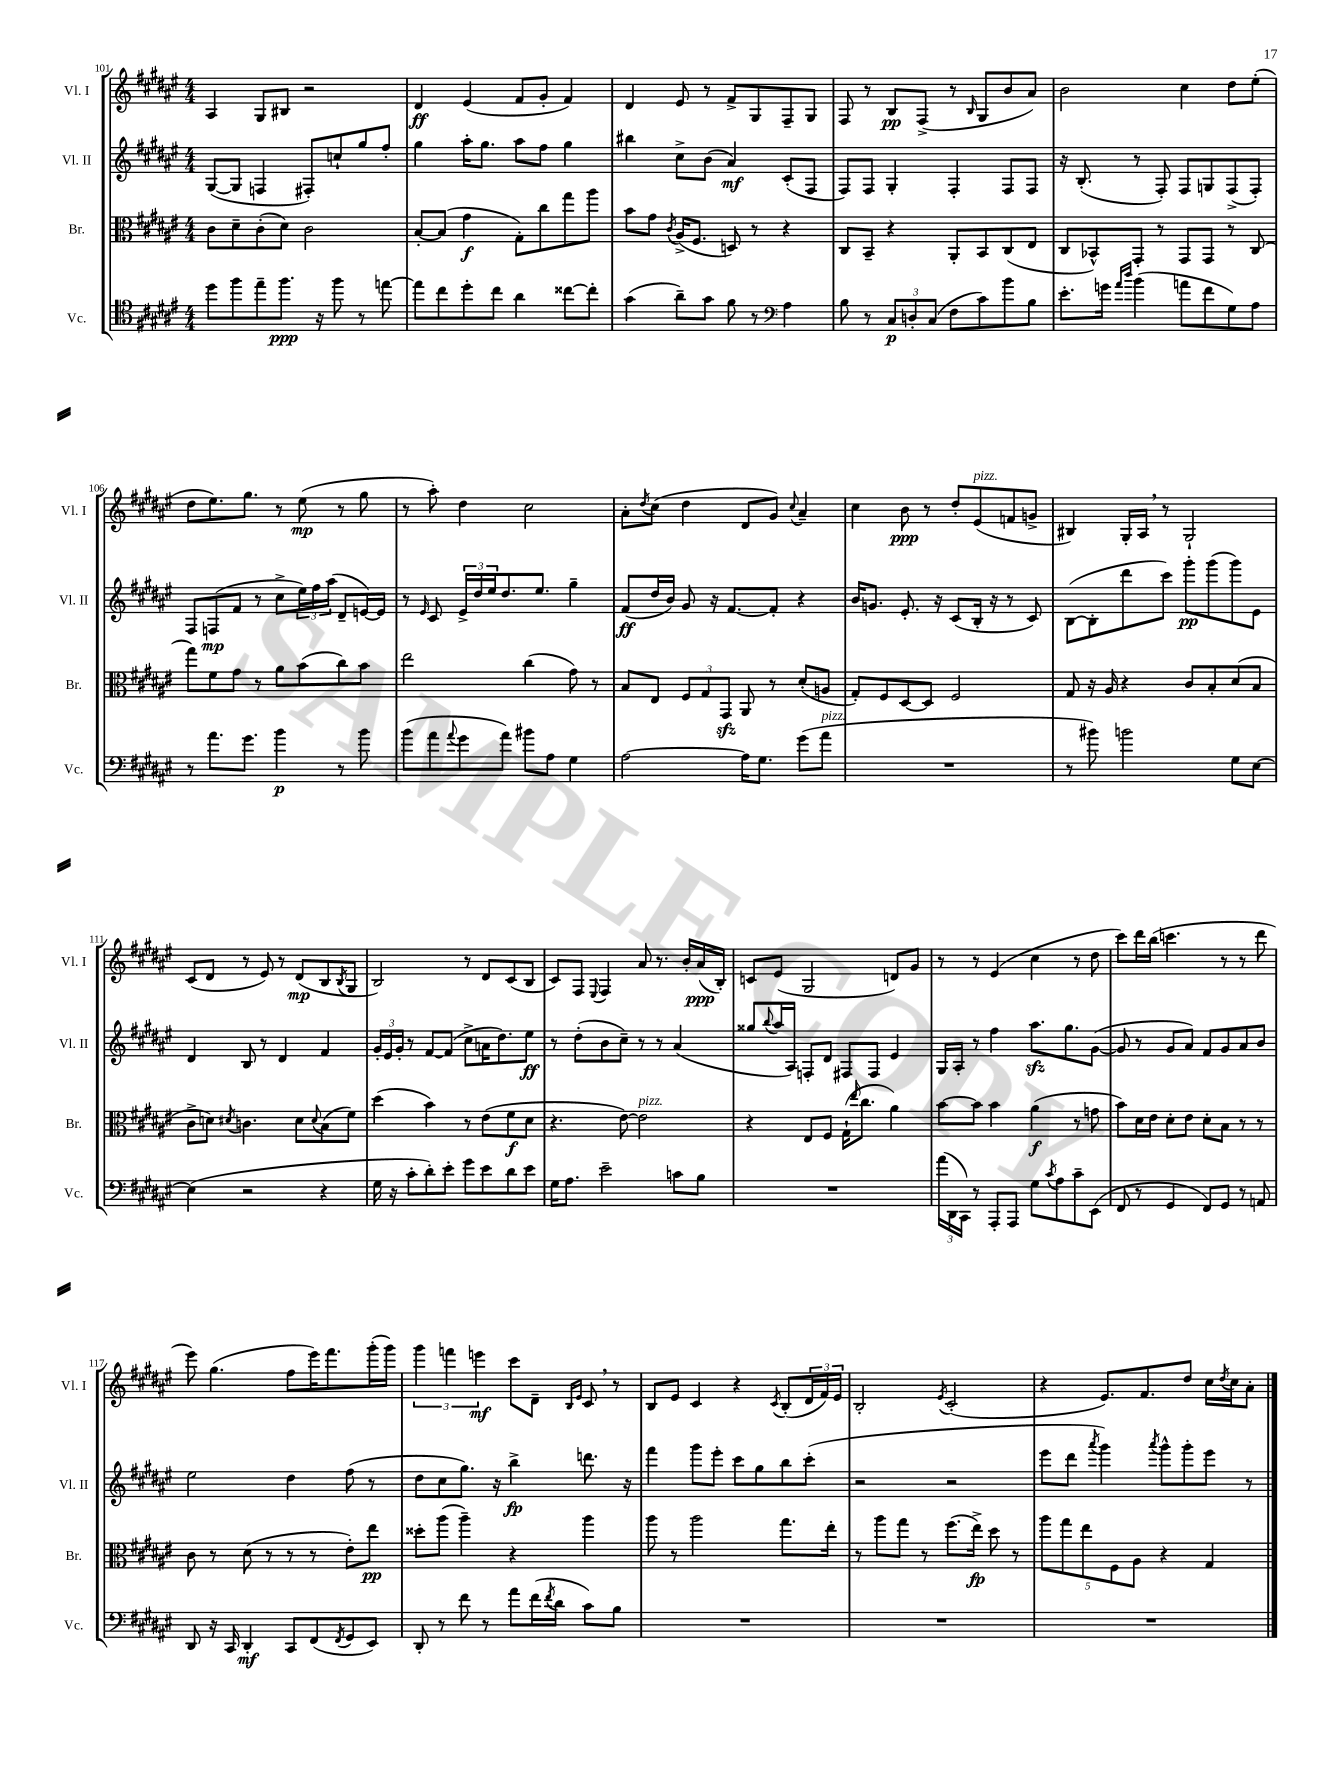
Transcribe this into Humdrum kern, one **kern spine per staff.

**kern	**kern	**kern	**kern
*staff4	*staff3	*staff2	*staff1
*clefC4	*clefC3	*clefG2	*clefG2
*k[f#c#g#d#a#e#]	*k[f#c#g#d#a#e#]	*k[f#c#g#d#a#e#]	*k[f#c#g#d#a#e#]
*M4/4	*M4/4	*M4/4	*M4/4
8dd#\L	8c#\L	([8G#/L	4A#/
8ff#\	8d#~\	8G#/]J	.
8ee#~\	(8c#'\	4F/	8G#/L
8.ff#\J	8d#\J)	.	8B#/J
.	2c#\	8F#'/L)	2r
16r	.	.	.
8ff#\	.	8cc`/	.
8r	.	8gg#/	.
[8ee\	.	8ff#'/J	.
=	=	=	=
8ee\]L	[8B'/L	4gg#\	4d#/
8cc#\	(8B/]J	.	.
8dd#'\	4g#\	16aa#'\LK	(4e#/
.	.	8.gg#\J	.
8cc#\J	.	.	.
4a#\	8G#'\L)	8aa#\L	8f#/L
.	8cc#\	8ff#\J	8g#'/J
[8cc##\L	8gg#\	4gg#\	4f#/)
8cc##'\]J	8aa#\J	.	.
=	=	=	=
(4g#\	8b\L	4bb#\	4d#/
.	8g#\J	.	.
.	8qc#/	.	.
8a#~\L)	(16A#^/LK	8cc#^\L	8e#/
.	8.F#/J	.	.
8g#\J	.	(8b\J	8r
8f#\	8D/)	4a#/)	8f#^/L
8r	8r	.	8G#/
*clefF4	*	*	*
4A#\	4r	(8c#'/L	8F#~/
.	.	8F#/J	8G#/J
=	=	=	=
8B\	8C#/L	8F#/L)	8F#/
8r	8BB~/J	8F#/J	8r
12C#/L	4r	4G#'/	8B/L
12D'/	.	.	.
.	.	.	(8F#^/J
(12C#/J	.	.	.
8F#\L	8AA#'/L	4F#'/	8r
.	.	.	16qqB/
8c#\)	8BB/	.	8G#/L
8b\	(8C#/	8F#/L	8b/
8B\J	8E#/J	8F#/J	8a#/J)
=	=	=	=
8.e#'\L	8C#/L	16r	2b\
.	.	(8.B'/	.
.	8BB-^^/)	.	.
16g\Jk	.	.	.
16qqa#/LL	.	.	.
16qqdd#/JJ	.	.	.
(4b\	8GG#'/J	8r	.
.	8r	8F#'/)	.
8a\L	8GG#/L	8F#/L	4cc#\
8f#\	8GG#/J	8G/	.
8G#\)	8r	(8F#^/	8dd#\L
8A#\J	(8C#/	8F#'/J)	(8ee#'\J
=	=	=	=
8r	8gg#\L)	8F#/L	8dd#\L
8.a#\L	8f#\	(8F/	8.ee#\)
.	8g#\J	8f#/J	.
8.g#\J	.	.	8.gg#\J
.	8r	8r	.
4b\	8a#\L	8cc#^\L	8r
.	(8b\	24ee#\L)	(8ee#\
.	.	24ff#\	.
.	.	(24aa#\JJ	.
8r	8cc#\)	8d#~/L	8r
8b\	8b\J	[16e/L)	8gg#\
.	.	16e/]JJ	.
=	=	=	=
(8b\L	2ee#\	8r	8r
.	.	16qqe#/	.
8a#\	.	8c#/	8aa#'\)
8qqa#/	.	.	.
8g#\	.	24e#^/LL	4dd#\
.	.	24dd#/	.
.	.	24ee#/J	.
8a#\J)	.	8.dd#/	.
8b#\L	(4cc#\	.	2cc#\
.	.	8.ee#/J	.
8A#\J	.	.	.
4G#\	8g#\)	4gg#~\	.
.	8r	.	.
=	=	=	=
[2A#\	8B/L	(8f#/L	8a#'\L
.	.	.	8qdd#/
.	8E#/J	16dd#/L	(8cc#\J
.	.	16b/JJ)	.
.	12F#/L	8g#/	4dd#\
.	12G#/	.	.
.	.	16r	.
.	12GG#/J	.	.
.	.	[8.f#/L	.
16A#\]LK	8AA#/	.	8d#/L
8.G#\J	.	.	.
.	8r	8f#'/]J	8g#/J)
.	.	.	8qqcc#/
(8g#\L	(8d#'/L	4r	4a#~/
8a#\J	8A/J	.	.
=	=	=	=
1r	8G#'/L)	16b/LK	4cc#\
.	.	8.g/J	.
.	8F#/	.	.
.	[8D#/	8.e#'/	8b\
.	8D#/]J	.	8r
.	.	16r	.
.	2F#/	(8c#/L	8dd#'/L
.	.	16B'/Jk	(8e#/
.	.	16r	.
.	.	8r	8f/
.	.	8c#/)	8g^/J
=	=	=	=
8r	8G#/	([8B\L	4B#/)
8b#\)	16r	8B'\]	.
.	16A#/	.	.
2b\	4r	8ddd#\	16G#'/LL
.	.	.	16A#/JJ
.	.	8ccc#\J)	8r
.	8c#/L	8ggg#'\L	2G#`/
.	8B'/	(8ggg#\	.
8G#\L	(8d#/	8ggg#\)	.
[8E#\J	8B/J	8e#\J	.
=	=	=	=
(4E#\]	8c#^\L	4d#/	(8c#/L
.	8d\J)	.	8d#/J
.	8qd#/	.	.
2r	4.c\	8B/	8r
.	.	8r	8e#/)
.	.	4d#/	8r
.	8d#\L	.	(8d#/L
.	8qqd#/	.	.
4r	(8B\	4f#/	8B/
.	.	.	8qB/
.	8f#\J)	.	8G#/J
=	=	=	=
16G#\	(4dd#\	24g#'/LL	2B/)
.	.	24e#/	.
16r	.	.	.
.	.	24g#'/JJ	.
8c#'\L	.	8r	.
8d#'\)	4b\)	[8f#/L	.
8e#'\J	.	(8f#/]J	.
8g#\L	8r	8cc#^\L	8r
8e#\	(8e#\L	16a\K	8d#/L
.	.	8.dd#\)	.
8d#\	8f#\	.	(8c#/
8e#\J	8d#\J	8ee#\J	8B/J
=	=	=	=
16G#\LK	4.r	8r	8c#/L)
8.A#\J	.	.	.
.	.	(8dd#'\L	8F#/J
.	.	.	8qqE#/
2e#~\	.	8b\	4F#/
.	[8e#\)	8cc#~\J)	.
.	2e#\]	8r	8a#/
.	.	8r	8.r
8c\L	.	(4a#/	.
.	.	.	16b'/LL
8B\J	.	.	(16a#/
.	.	.	16B'/JJ)
=	=	=	=
1r	4r	8gg##/L	8c/L
.	.	8qqbb/	.
.	.	16aa#/L	(8e#/J
.	.	16A#/JJ)	.
.	8E#/L	8F'/L	2G#/
.	8F#/J	8d#/J	.
.	(16G#`\LK	8F#/L	.
.	16qqee#/	.	.
.	8.cc#\J	.	.
.	.	8F#/J	.
.	4a#\)	4e#/	8d/L)
.	.	.	8g#/J
=	=	=	=
(24a#\LL	[8b\L	16G#/LL	8r
24DD#\	.	.	.
.	.	16A#'/JJ	.
24CC#\JJ)	.	.	.
8r	8b\]J	8r	8r
8AAA#'/L	4b\	4ff#\	(4e#/
8AAA#/J	.	.	.
8G#\L	(4a#\	8.aa#\L	4cc#\
8qc#/	.	.	.
8A#\	.	.	.
.	.	8.gg#\	.
8c#~\	8r	.	8r
(8EE#\J	8g\	([8g#\J	8dd#\
=	=	=	=
8FF#/	8b\L)	8g#/]	8ccc#\L)
8r	16d#\L	8r	16ddd#\L
.	16e#\JJ	.	(16bb\JJ
4GG#/	8d#'\L	8g#/L	4.ccc\
.	8e#\J	8a#/J)	.
8FF#/L)	8d#'\L	8f#/L	.
8GG#/J	8B\J	8g#/	8r
8r	8r	8a#/	8r
8AA/	8r	8b/J	8ddd#\
=	=	=	=
8DD#/	8c#\	2ee#\	8eee#\)
16r	8r	.	(4.gg#\
16CC#/	.	.	.
4DD#'/	(8d#\	.	.
.	8r	.	.
8CC#/L	8r	4dd#\	8ff#\L
(8FF#/	8r	.	16eee#\K)
.	.	.	8.fff#\
8qFF#/	.	.	.
8GG#/	8e#'\L)	(8ff#\	.
8EE#/J)	8ee#\J	8r	(16ggg#'\L
.	.	.	16ggg#\JJ)
=	=	=	=
8DD#'/	8dd##'\L	8dd#\L	6ggg#\
8r	(8aa#\J	8cc#\	.
.	.	.	6fff\
8f#\	4aa#~\)	8.gg#\J)	.
.	.	.	6eee\
8r	.	.	.
.	.	16r	.
8a#\L	4r	4bb^\	8ccc#\L
(16f#\L	.	.	8d#~\J
8qf#/	.	.	.
16d#\JJ	.	.	.
.	.	.	16qqB/LL
.	.	.	16qqe#/JJ
8c#\L)	4aa#\	8.ddd\	8c#/
8B\J	.	.	8r
.	.	16r	.
=	=	=	=
1r	8aa#\	4fff#\	8B/L
.	8r	.	8e#/J
.	2aa#\	8ggg#\L	4c#/
.	.	8eee#'\J	.
.	.	8ccc#\L	4r
.	.	8gg#\	.
.	.	.	8qc#/
.	8.gg#\L	8bb\	(8B'/L
.	.	(8ccc#'\J	24d#/L
.	.	.	24f#/)
.	16ee#'\Jk	.	.
.	.	.	24e#/JJ
=	=	=	=
1r	8r	2r	2B'/
.	8aa#\L	.	.
.	8gg#\J	.	.
.	8r	.	.
.	.	.	8qe#/
.	(8.ff#\L	2r	(2c#'/
.	16ee#^\Jk)	.	.
.	8dd#\	.	.
.	8r	.	.
=	=	=	=
1r	10aa#\L	8eee#\L	4r
.	10gg#\	.	.
.	.	8ddd#\J	.
.	10ee#\	.	.
.	.	8qaaa#/	.
.	.	4ggg#\)	8.e#/L)
.	10F#\	.	.
.	10A#\J	.	.
.	.	.	8.f#/
.	.	8qaaa#/	.
.	4r	8ggg#^^\L	.
.	.	8ggg#'\	8dd#/J
.	4G#/	8eee#\J	16cc#\LL
.	.	.	8qdd#/
.	.	.	16cc#\J
.	.	8r	8a#'\J
==	==	==	==
*-	*-	*-	*-
